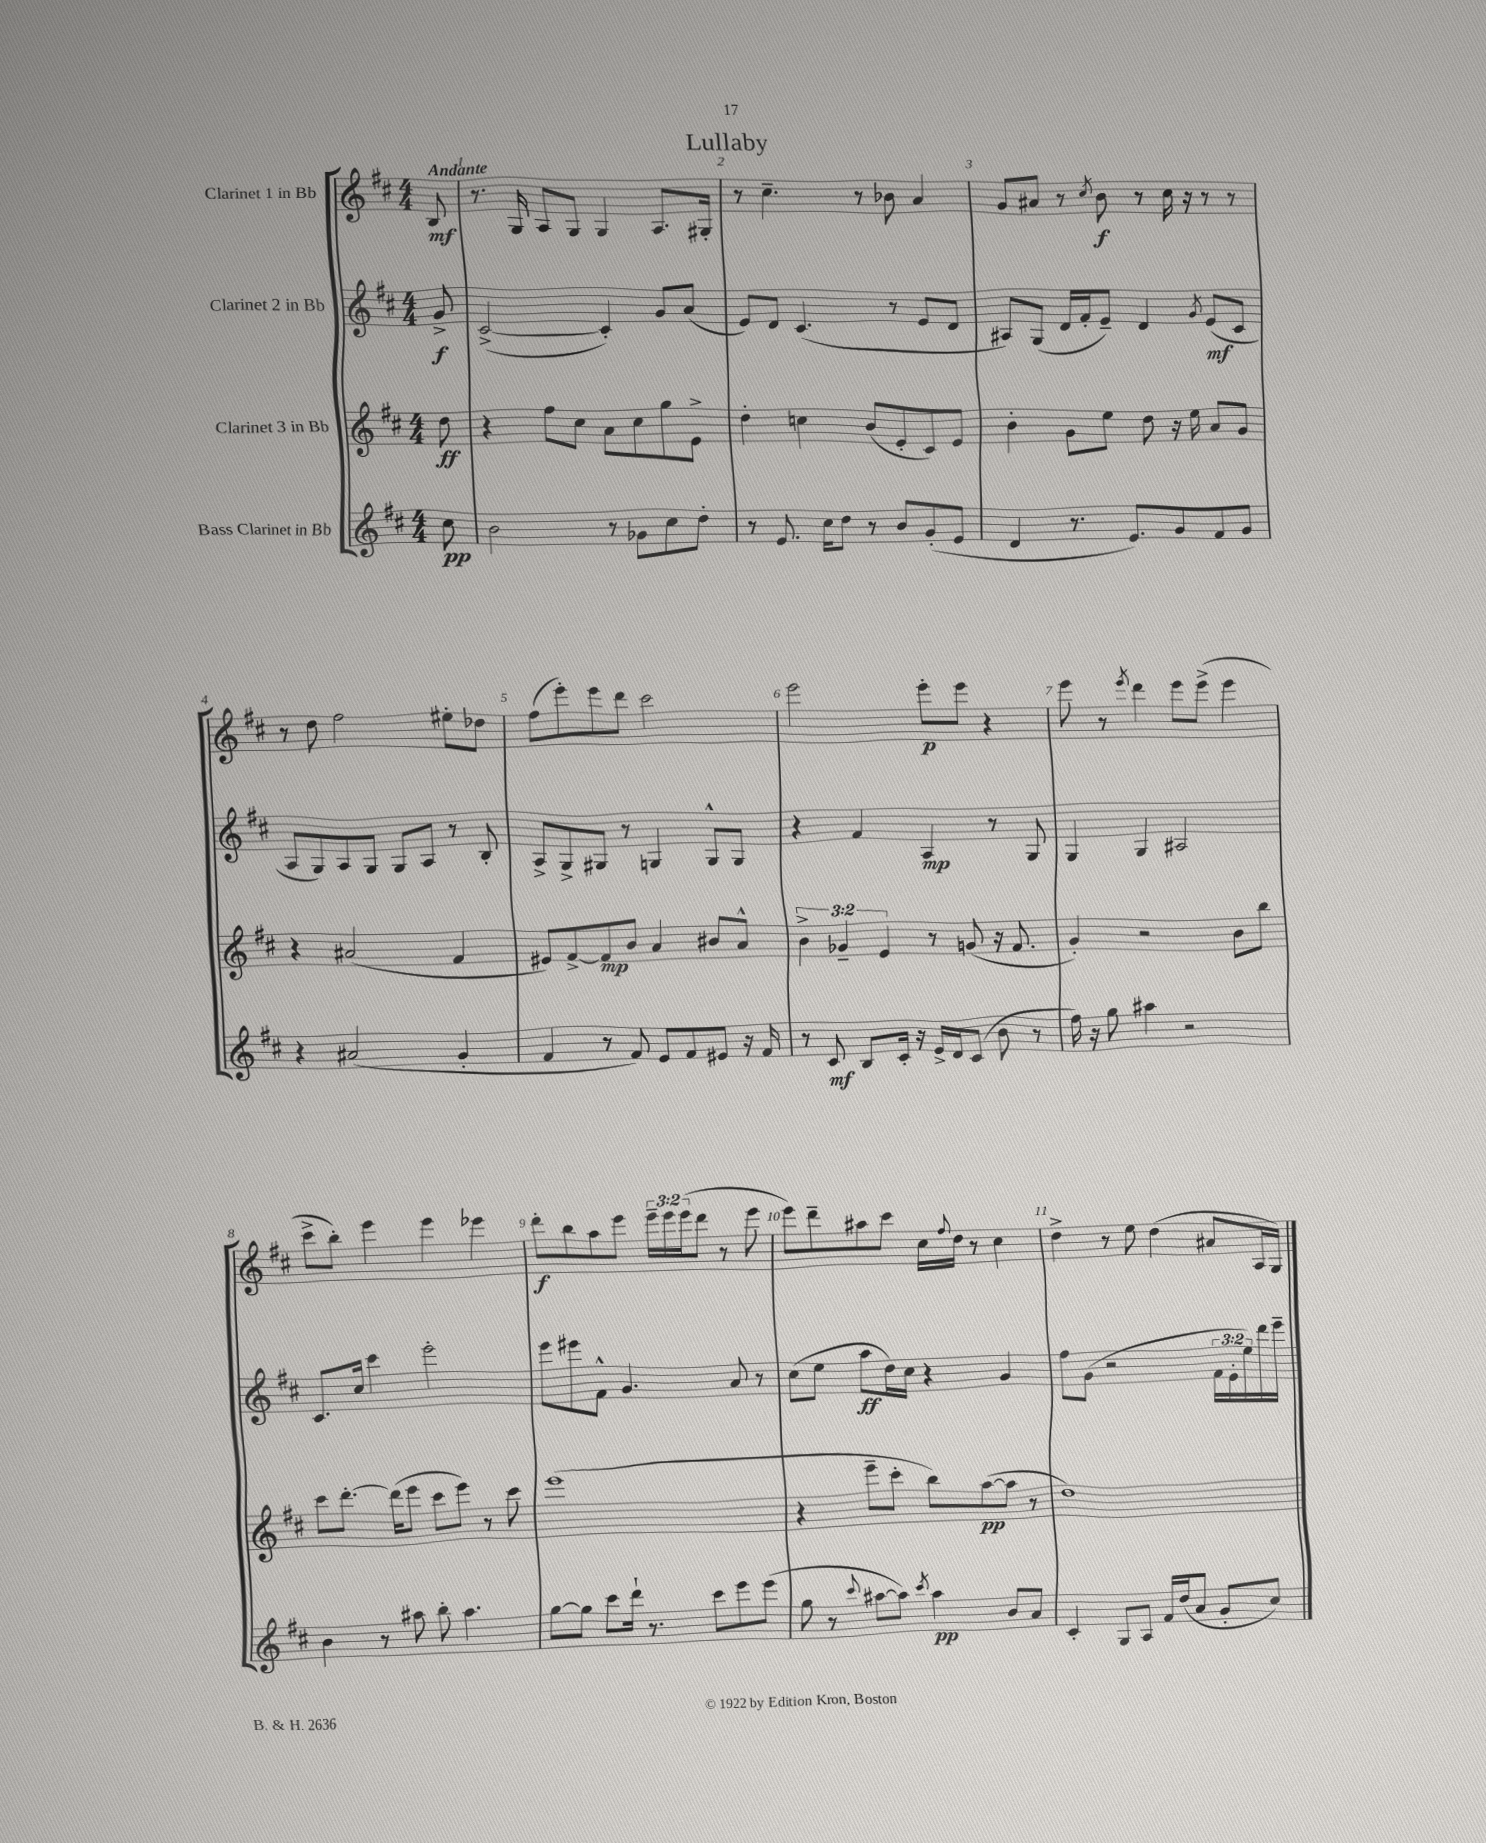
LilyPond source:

\header { title = "Lullaby" }
<<
\new StaffGroup <<
\new Staff = "s0" \with { instrumentName = "Clarinet 1 in Bb" } {
    \clef treble \key d \major \numericTimeSignature \time 4/4 \override Staff.TupletNumber.text = #tuplet-number::calc-fraction-text \partial 8 \tempo "Andante"
    b8\mf |
    r8. g16 a8 g8 g4 a8. gis16-. |
    r8 cis''4.-- r8 bes'8 a'4 |
    g'8 ais'8 r8 \acciaccatura { cis''8 } b'8\f r8 cis''16 r16 r8 r8 |
    r8 d''8 fis''2 eis''8-. des''8 |
    fis''8( e'''8-.) e'''8 d'''8 cis'''2 |
    e'''2 e'''8-.\p e'''8 r4 |
    e'''8 r8 \acciaccatura { e'''8 } d'''4 e'''8 e'''8->( e'''4 |
    cis'''8-> b''8-.) e'''4 e'''4 ees'''4 |
    d'''8-.\f b''8 a''8 e'''8 \tuplet 3/2 { e'''16-- e'''16 e'''16( } d'''8 r8 e'''8 |
    e'''8) d'''8-- ais''8 cis'''8 cis''16 \appoggiatura { fis''8 } d''16 r8 cis''4 |
    d''4-> r8 e''8 d''4( ais'8 a16 g16) \bar "|." |
}
\new Staff = "s1" \with { instrumentName = "Clarinet 2 in Bb" } {
    \clef treble \key d \major \numericTimeSignature \time 4/4 \override Staff.TupletNumber.text = #tuplet-number::calc-fraction-text \partial 8
    g'8->\f |
    cis'2~->( cis'4-.) g'8 a'8( |
    e'8) d'8 cis'4.( r8 e'8 d'8 |
    ais8) g8( d'16 fis'16-. e'8--) d'4 \acciaccatura { g'8 } e'8\mf( cis'8 |
    a8 g8) a8 g8 g8 a8 r8 b8-. |
    a8-> g8-> gis8 r8 g4 g8-^ g8 |
    r4 fis'4 a4\mp r8 g8 |
    g4 g4 ais2 |
    cis'8. cis''16 cis'''4 e'''2-. |
    e'''8 eis'''8 fis'8-^ g'4. a'8 r8 |
    cis''8( e''8 a''8\ff d''16) cis''16 r4 g'4 |
    fis''8 g'8( r2 \tuplet 3/2 { fis'16 e'16-. e''16) } d'''16 e'''16-- \bar "|." |
}
\new Staff = "s2" \with { instrumentName = "Clarinet 3 in Bb" } {
    \clef treble \key d \major \numericTimeSignature \time 4/4 \override Staff.TupletNumber.text = #tuplet-number::calc-fraction-text \partial 8
    d''8\ff |
    r4 fis''8 cis''8 a'8 cis''8 g''8 e'8-> |
    d''4-. c''4 b'8( e'8-. cis'8) e'8 |
    b'4-. g'8 e''8 d''8 r16 e''16 a'8 g'8 |
    r4 ais'2( fis'4 |
    eis'8) fis'8~-> fis'8\mp b'8 a'4 bis'8 a'8-^ |
    \tuplet 3/2 { b'4-> ges'4-- e'4 } r8 g'8( r16 fis'8. |
    g'4-.) r2 b'8 b''8 |
    cis'''8 d'''8.~-. d'''16( e'''8 cis'''8 e'''8) r8 cis'''8 |
    e'''1( |
    r4 e'''8-- cis'''8-. b''8) a''8~\pp( a''8 r8 |
    d''1) \bar "|." |
}
\new Staff = "s3" \with { instrumentName = "Bass Clarinet in Bb" } {
    \clef treble \key d \major \numericTimeSignature \time 4/4 \partial 8
    cis''8\pp |
    b'2 r8 ges'8 cis''8 d''8-. |
    r8 e'8. cis''16 d''8 r8 b'8 g'8-.( e'8 |
    d'4 r8. e'8.) g'8 fis'8 g'8 |
    r4 ais'2( g'4-. |
    fis'4 r8 fis'8) e'8 fis'8 eis'8 r16 fis'16 |
    r8 cis'8\mf b8 cis'16-. r16 e'16-> d'16 cis'8( b'8 r8 |
    fis''16) r16 g''8 ais''4 r2 |
    b'4 r8 ais''8 b''8-. ais''4. |
    g''8~ g''8 cis'''8 d'''16-! r8. cis'''8 e'''8 e'''8( |
    g''8 r8 \appoggiatura { cis'''8 } ais''8~ ais''8) \acciaccatura { cis'''8 } ais''4\pp b'8 a'8 |
    cis'4-. g8 a8 fis'16 d''16( a'8 g'8-. cis''8) \bar "|." |
}
>>
>>
\layout { \context { \Score \override BarNumber.break-visibility = ##(#f #t #t) barNumberVisibility = #all-bar-numbers-visible } }
